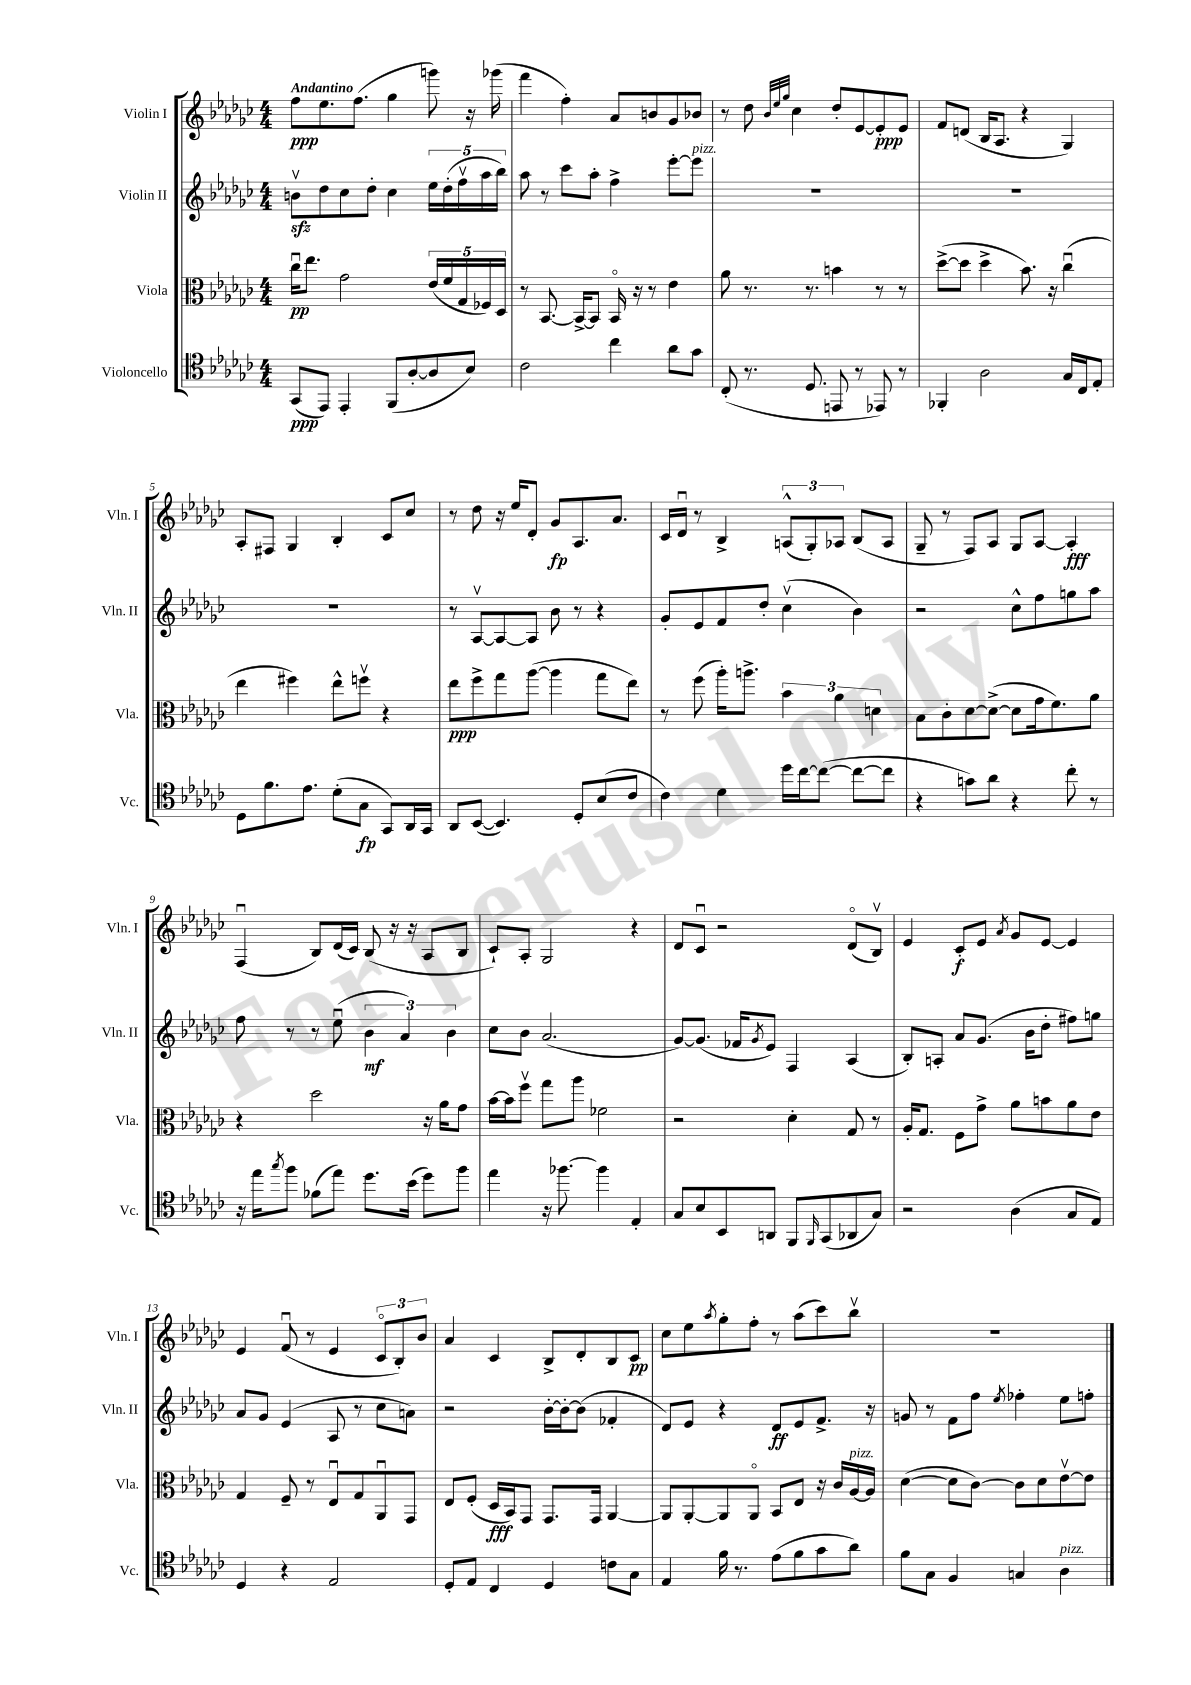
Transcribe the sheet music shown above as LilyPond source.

<<
\new StaffGroup <<
\new Staff = "s0" \with { instrumentName = "Violin I" shortInstrumentName = "Vln. I" } {
    \clef treble \key ges \major \numericTimeSignature \time 4/4 \tempo "Andantino"
    f''8\ppp ees''8. f''8.( ges''4 g'''8) r16 ges'''16( |
    f'''4 f''4-.) aes'8 b'8 ges'8 bes'8 |
    r8 des''8 \grace { bes'32 ees''32 ges''32 } ces''4 des''8-. ees'8~ ees'8-.\ppp ees'8 |
    f'8 d'8( bes16 aes8. r4 ges4) |
    aes8-. fis8 ges4 bes4-. ces'8 ces''8 |
    r8 des''8 r16 ees''16 des'8-. ges'8\fp aes8. aes'8. |
    ces'16 des'16\downbow r8 bes4-> \tuplet 3/2 { a8-^( ges8-.) aes8 } bes8( aes8 |
    ges8-- r8 f8) aes8 ges8 aes8~ aes4-.\fff |
    f4\downbow( bes8) des'16( ces'16) bes8( r16 r16 aes8 bes8 |
    ces'8-!) aes8-. ges2 r4 |
    des'8 ces'8\downbow r2 des'8\flageolet( bes8\upbow) |
    ees'4 ces'8-.\f ees'8 \acciaccatura { aes'8 } ges'8 ees'8~ ees'4 |
    ees'4 f'8\downbow( r8 ees'4 \tuplet 3/2 { ces'8\flageolet bes8-.) bes'8 } |
    aes'4 ces'4 bes8-> des'8-. bes8 ces'8\pp |
    ces''8 ees''8 \acciaccatura { aes''8 } ges''8-. f''8-. r8 aes''8( ces'''8) bes''8\upbow |
    R1 \bar "|." |
}
\new Staff = "s1" \with { instrumentName = "Violin II" shortInstrumentName = "Vln. II" } {
    \clef treble \key ges \major \numericTimeSignature \time 4/4
    b'8\upbow\sfz des''8 ces''8 des''8-. ces''4 \tuplet 5/4 { ees''16 des''16-.( f''16\upbow aes''16 bes''16) } |
    aes''8 r8 ces'''8 aes''8-. f''4-> ees'''8~-. ees'''8^\markup { \italic "pizz." } |
    R1 |
    R1 |
    R1 |
    r8 aes8~\upbow aes8~ aes8 bes'8 r8 r4 |
    ges'8-. ees'8 f'8 des''8-. ces''4\upbow( bes'4) |
    r2 ces''8-^ f''8 g''8 aes''8 |
    f''8 r8 r8 ees''8\downbow( \tuplet 3/2 { bes'4\mf aes'4) bes'4 } |
    ces''8 bes'8 aes'2.( |
    ges'8~) ges'8.( fes'16 \acciaccatura { ges'8 } ees'8) f4 aes4( |
    bes8-.) a8-. aes'8 ges'8.( bes'16 des''8-. fis''8) g''8 |
    aes'8 ges'8 ees'4( aes8 r8 ces''8 a'8) |
    r2 bes'16~-. bes'16~-. bes'8( fes'4-. |
    des'8) ees'8 r4 des'8\ff ees'8 f'8.-> r16 |
    g'8 r8 f'8 f''8 \acciaccatura { ees''8 } fes''4-. ees''8 f''8-. \bar "|." |
}
\new Staff = "s2" \with { instrumentName = "Viola" shortInstrumentName = "Vla." } {
    \clef alto \key ges \major \numericTimeSignature \time 4/4
    ces''16\downbow\pp ees''8. ges'2 \tuplet 5/4 { ees'16( f'16 ges16 fes16) des16 } |
    r8 bes,8.~ bes,16~-> bes,8 bes,16\flageolet r16 r8 ees'4 |
    aes'8 r8. r8. b'4 r8 r8 |
    des''8~->( des''8 des''4-> bes'8.) r16 ces''4\downbow( |
    ees''4 fis''4) ees''8-^ f''8\upbow r4 |
    ees''8\ppp f''8-> ges''8 aes''8~( aes''4 ges''8 ees''8) |
    r8 f''8( aes''16-.) a''8.-> \tuplet 3/2 { bes'4 aes'4 d'4 } |
    bes8 ces'8-. des'8~ des'8~->( des'8 ges'16 f'8.) aes'8 |
    r4 des''2 r16 aes'16 ges'8 |
    bes'16~ bes'16 f''8\upbow ges''8 aes''8 fes'2 |
    r2 des'4-. ges8 r8 |
    aes16-. ges8. f8 ges'8-> aes'8 b'8 aes'8 ees'8 |
    ges4 f8-- r8 ees8\downbow ges8 aes,8\downbow ges,8 |
    ees8 f8-.( des16\fff bes,16) ges,8 ges,8. ges,16 aes,4~ |
    aes,8 aes,8~-. aes,8 aes,8\flageolet bes,8 ees8 r16 ces'16 aes16~^\markup { \italic "pizz." } aes16 |
    des'4~( des'8 ces'8~) ces'8 des'8 ees'8~\upbow ees'8 \bar "|." |
}
\new Staff = "s3" \with { instrumentName = "Violoncello" shortInstrumentName = "Vc." } {
    \clef tenor \key ges \major \numericTimeSignature \time 4/4
    ges,8\ppp( ees,8) ees,4-. f,8( aes8~-. aes8 bes8) |
    ces'2 ces''4 aes'8 ges'8 |
    ces8-.( r8. des8. e,8 r8 ees,8) r8 |
    fes,4-. aes2 ges16 ces16 ees8-. |
    des8 f'8. ees'8. des'8-.( ges8\fp ges,8) aes,16 ges,16 |
    aes,8 bes,8~( bes,4.) des8-. bes8( ces'8 |
    ces'4) des'4 des''16 ces''16~ ces''8~( ces''8~ ces''8 |
    r4 g'8) aes'8 r4 ces''8-. r8 |
    r16 ees''16 \acciaccatura { ges''8 } f''8 fes'8( ees''8) des''8. bes'16( des''8) f''8 |
    ees''4 r16 fes''8.~ fes''4 ees4-. |
    ges8 bes8 bes,8 a,8 f,8 \grace { f,16 } ges,8( aes,8 ges8) |
    r2 aes4( ges8 ees8) |
    des4 r4 ees2 |
    des8-. ees8 ces4 des4 c'8 ges8 |
    ees4 f'16 r8. ees'8( f'8 ges'8 aes'8) |
    f'8 ges8 f4 g4 aes4^\markup { \italic "pizz." } \bar "|." |
}
>>
>>
